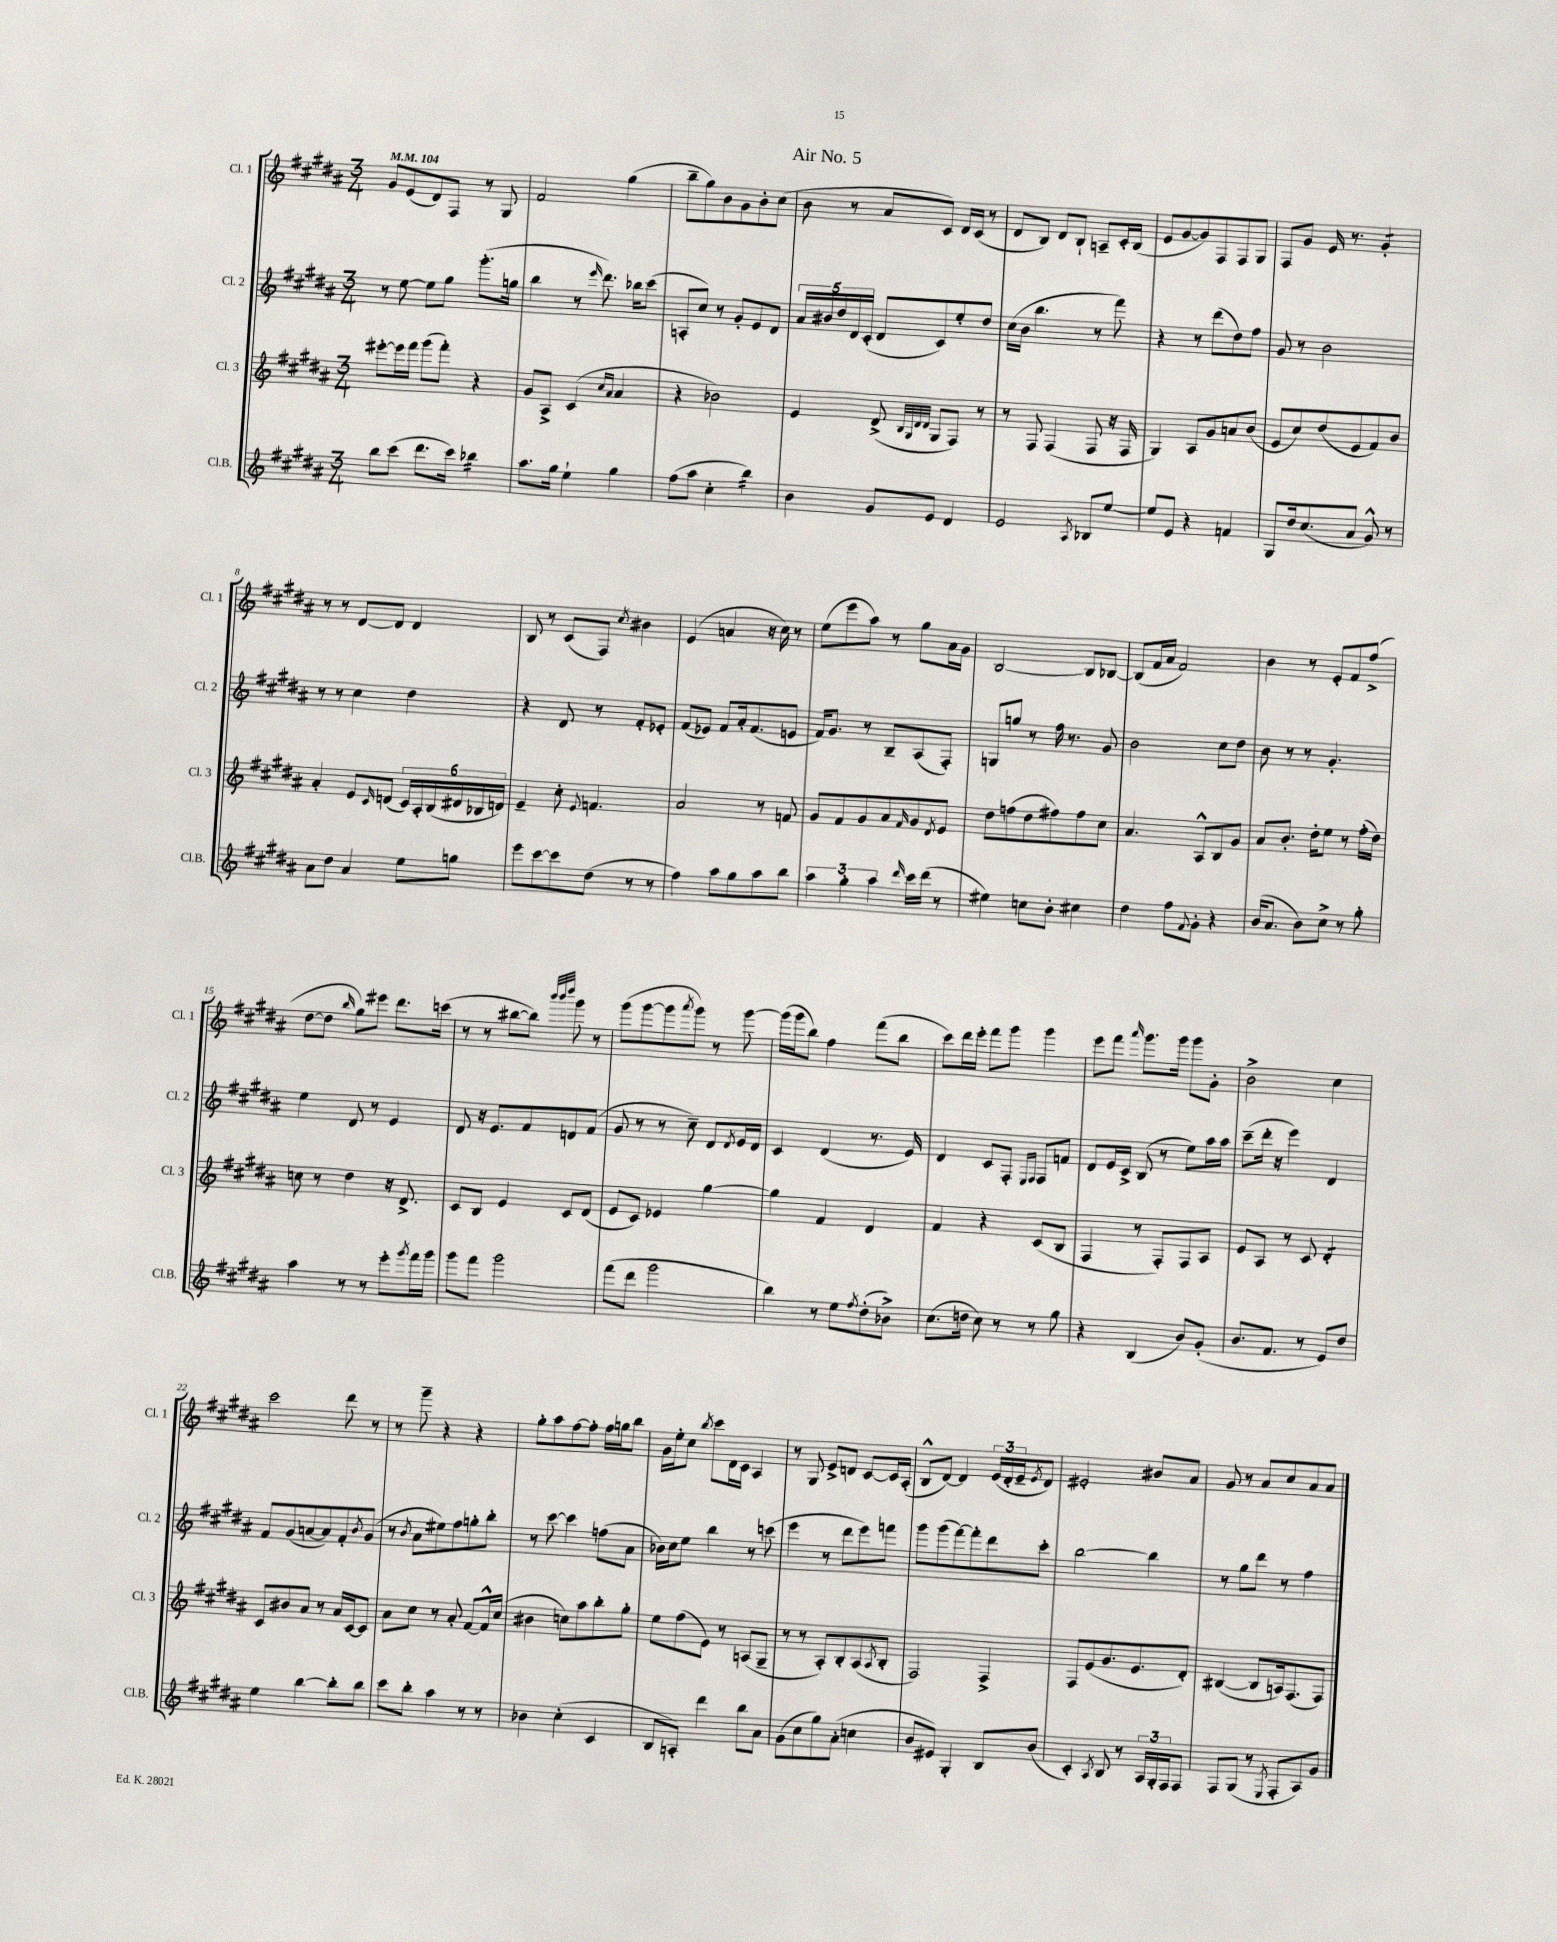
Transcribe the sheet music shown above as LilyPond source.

\header { title = "Air No. 5" }
<<
\new StaffGroup <<
\new Staff = "s0" \with { instrumentName = "Cl. 1" shortInstrumentName = "Cl. 1" } {
    \clef treble \key b \major \numericTimeSignature \time 3/4 \tempo 4 = 104
    gis'8 e'8( dis'8) fis8 r8 gis8 |
    fis'2 gis''4( |
    b''8-- gis''8) b'8 gis'8 b'8-. cis''8( |
    b'8 r8 ais'8 cis'8) dis'16 cis'16( r8 |
    dis'8 b8) dis'8 b8-! a8-- cis'16-. b16( |
    e'8 gis'8~ gis'8) fis8 fis8 gis8 |
    fis8 gis'8 e'16 r8. gis'4:8-. |
    r8 r8 dis'8~ dis'8 dis'4 |
    b8 r8 cis'8( fis8) \acciaccatura { cis''8 } bis'4 |
    e'4( a'4 r16 cis''16) r8 |
    e''8( e'''8 ais''8) r8 gis''8 ais'16 gis'16 |
    b2~ b8 bes8~ |
    bes8( fis'16 ais'16 fis'2) |
    b'4 r8 e'8-. fis'8 fis''8->( |
    dis''8~ dis''8 \grace { b''16 } gis''8) eis'''8 dis'''8. c'''16( |
    r8 r8 bis''8~ bis''8) \grace { b'''32 b'''32 dis''''32 } gis'''8 r8 |
    gis'''8( gis'''8~ gis'''8 \acciaccatura { ais'''8 } gis'''8) r8 gis'''8~ |
    gis'''16( gis'''16 b''8) fis''4 fis'''8( b''8 |
    cis'''8) dis'''16 e'''16-. fis'''8 gis'''8 gis'''4 |
    e'''8 fis'''8 \grace { ais'''16 } gis'''8. gis'''16 gis'''8 gis'8-. |
    b'2-> cis''4 |
    cis'''2 dis'''8 r8 |
    r8 gis'''8-- r4 r4 |
    gis''8-. ais''8 fis''8~ fis''8-. fis''16 g''16 b''8 |
    gis'16 e''16-. cis''8 \acciaccatura { b''8 } cis'''8 dis'16 cis'16 ais4 |
    r8 gis8 e'8-> d'8 cis'8~ cis'16 ais16-.( |
    b8-^ dis'8~) dis'4 \tuplet 3/2 { e'16( dis'16-. e'16-- } \acciaccatura { e'8 } dis'8) |
    eis'2-. bis'8 ais'8 |
    gis'8 r8 ais'8 cis''8 ais'8 ais'8 \bar "|." |
}
\new Staff = "s1" \with { instrumentName = "Cl. 2" shortInstrumentName = "Cl. 2" } {
    \clef treble \key b \major \numericTimeSignature \time 3/4
    r8 e''8~ e''8 gis''8 gis'''8.-.( g''16 |
    b''4 r8 \grace { e'''16 } dis'''8.) bes''16 cis'''8( |
    a8-. cis''8) r8 gis'8-. e'8 dis'8 |
    \tuplet 5/4 { ais'16 bis'16 dis''16 dis'16 cis'16-.( } dis'8 cis'8) e''8-. dis''8 |
    cis''16( b'16 b''4. r8 fis'''8) |
    r4 r8 dis'''8( dis''8) fis''8 |
    gis'8 r8 b'2 |
    r8 r8 cis''4 dis''4 |
    r4 dis'8 r8 fis'8-. ees'8-. |
    fis'8( ees'8) fis'8 ais'16-. fis'8.( e'8 |
    fis'16) gis'8. r8 b8-- ais8( fis8-.) |
    g8 g''8 r8 fis''16 r8. gis'8 |
    b'2 cis''8 dis''8 |
    b'8 r8 r8 gis'4.-. |
    e''4 dis'8 r8 e'4 |
    dis'8 r16 e'8. fis'8 d'8 fis'8( |
    gis'8 r8 r8 cis''8--) dis'8 \acciaccatura { dis'8 } e'16 dis'16 |
    cis'4 dis'4( r8. e'16) |
    dis'4 cis'8 fis8-. \grace { e16 fis16 } fis8 f'8 |
    dis'8 e'16 cis'16-> b8( r8 e''8) ais''16 ais''16 |
    cis'''8--( dis'''16-. r16 e'''4) dis'4 |
    fis'8 gis'8( a'8~ a'8) fis'8-. \acciaccatura { b'8 } gis'8( |
    r8 \acciaccatura { b'8 } ais'8 eis''8) fis''8 g''8-. b''8-. |
    r8 cis'''8~ cis'''4 f''8( ais'8 |
    bes'16) cis''16 e''8 b''4 r8 c'''8( |
    e'''4 r8 dis'''8 e'''8) f'''8 |
    gis'''8 gis'''8( fis'''8~) fis'''8-. dis'''8 cis'''8-. |
    b''2~ b''4 |
    r8 gis''8 dis'''8 r8 fis''4 \bar "|." |
}
\new Staff = "s2" \with { instrumentName = "Cl. 3" shortInstrumentName = "Cl. 3" } {
    \clef treble \key b \major \numericTimeSignature \time 3/4
    eis'''8~-. eis'''16 fis'''16 gis'''8( fis'''8-.) r4 |
    gis'8 ais8-> cis'4( \grace { cis''16 ais'16 } ais'4 |
    r4 bes'2) |
    e'4 dis'8->( \grace { b32 gis32 dis'32 dis'32 } gis8 fis8) r8 |
    r8 fis8 fis4( fis8 r16 fis16 |
    gis4) ais8 gis'8 a'8 b'8( |
    e'8 cis''8) dis''8( e'8 fis'8) b'8 |
    ais'4-. e'8 \grace { cis'16 } d'8( \tuplet 6/4 { cis'16) ais16-. b16( dis'16 bes16 d'16) } |
    e'4-- cis''8-. \appoggiatura { e'8 } f'4. |
    ais'2 r8 f'8 |
    gis'8 fis'8 gis'8 ais'8 \grace { fis'16 } gis'8 \acciaccatura { dis'8 } e'8 |
    dis''8 f''8( dis''8 fis''8) fis''8 cis''8 |
    ais'4. ais8-^ b8 gis'8 |
    ais'8 b'8.-. dis''16-. e''8 r8 fis''16-.( dis''16) |
    c''8 r8 dis''4 r16 dis'8.-> |
    cis'8 b8 e'4 cis'8 dis'8( |
    e'8 cis'8) ees'4 gis''4~ |
    gis''4 fis'4 dis'4 |
    fis'4 r4 cis'8( b8 |
    fis4 r8 fis8-.) fis8 ais8 |
    e'8 ais8 r8 cis'8 dis'4:8-. |
    cis'8 bis'8 ais'8 r8 ais'16 cis'16~ cis'8 |
    ais'8 cis''8 r8 ais'8-. fis'8~ fis'16-^ cis''16( |
    bis'4 c''8) ais''8 b''8-. gis''8-. |
    e''8 fis''8( e'8) r8 a8( gis8-- |
    r8 r8 ais8-.) b8-. ais8( \acciaccatura { ais8 } b8-. |
    fis2) fis4-> |
    fis8 e'8( gis'8. e'8. dis'8-.) |
    bis4~( bis8 a16) fis8.( fis8) \bar "|." |
}
\new Staff = "s3" \with { instrumentName = "Cl.B." shortInstrumentName = "Cl.B." } {
    \clef treble \key b \major \numericTimeSignature \time 3/4
    b''8 cis'''8( dis'''8. cis'''16) bes''4:16 |
    ais''8. gis''16 e''4-! gis''4 |
    fis''8( ais''8 cis''4-. b''4:16) |
    b'4 gis'8 e'8 dis'4 |
    e'2 \acciaccatura { ais8 } bes8 e''8~ |
    e''8 e'8 r4 f'4 |
    gis8 dis''16 cis''8.( ais'8 gis'8-^) r8 |
    ais'8 dis''8 ais'4 e''8 g''8 |
    e'''8 cis'''8~ cis'''8 dis''8( r8 r8 |
    fis''4) ais''8 gis''8 ais''8 b''8 |
    \tuplet 3/2 { ais''4 gis''4-. ais''4 } \grace { dis'''16 } cis'''16 dis'''16( r8 |
    eis''4) c''8 b'8-. cis''4 |
    dis''4 fis''8 \appoggiatura { fis'8 } gis'8-. r4 |
    b'16( ais'8. b'8) cis''8-> r8 gis''8-. |
    ais''4 r8 r8 e'''8-. \acciaccatura { gis'''8 } fis'''16 gis'''16 |
    gis'''8 fis'''8 gis'''2 |
    fis'''8( dis'''8 gis'''2 |
    b''4) r8 e''8 \acciaccatura { fis''8 } dis''8-.( bes'8->) |
    cis''8.( d''16 cis''8) r8 r8 gis''8 |
    r4 b4( b'8) gis'8-.( |
    b'8. fis'8. r8 e'8) dis''8 |
    e''4 b''4~ b''8-. b''8 |
    cis'''8 b''8-. ais''4 r8 r8 |
    bes'4 cis''4-.( cis'4 |
    b8 a8-.) dis'''4 b''8 ais'8 |
    gis'8( cis''8 gis''8) ais'8-.( c''4 |
    b'8 eis'8) gis4-. b8 b'8( |
    cis'4-.) \acciaccatura { ais8 } b8 r8 \tuplet 3/2 { ais16 gis16-. fis16 } fis8 |
    fis8 gis8( r8 \acciaccatura { e8 } fis8-. ais8) gis'8 \bar "|." |
}
>>
>>
